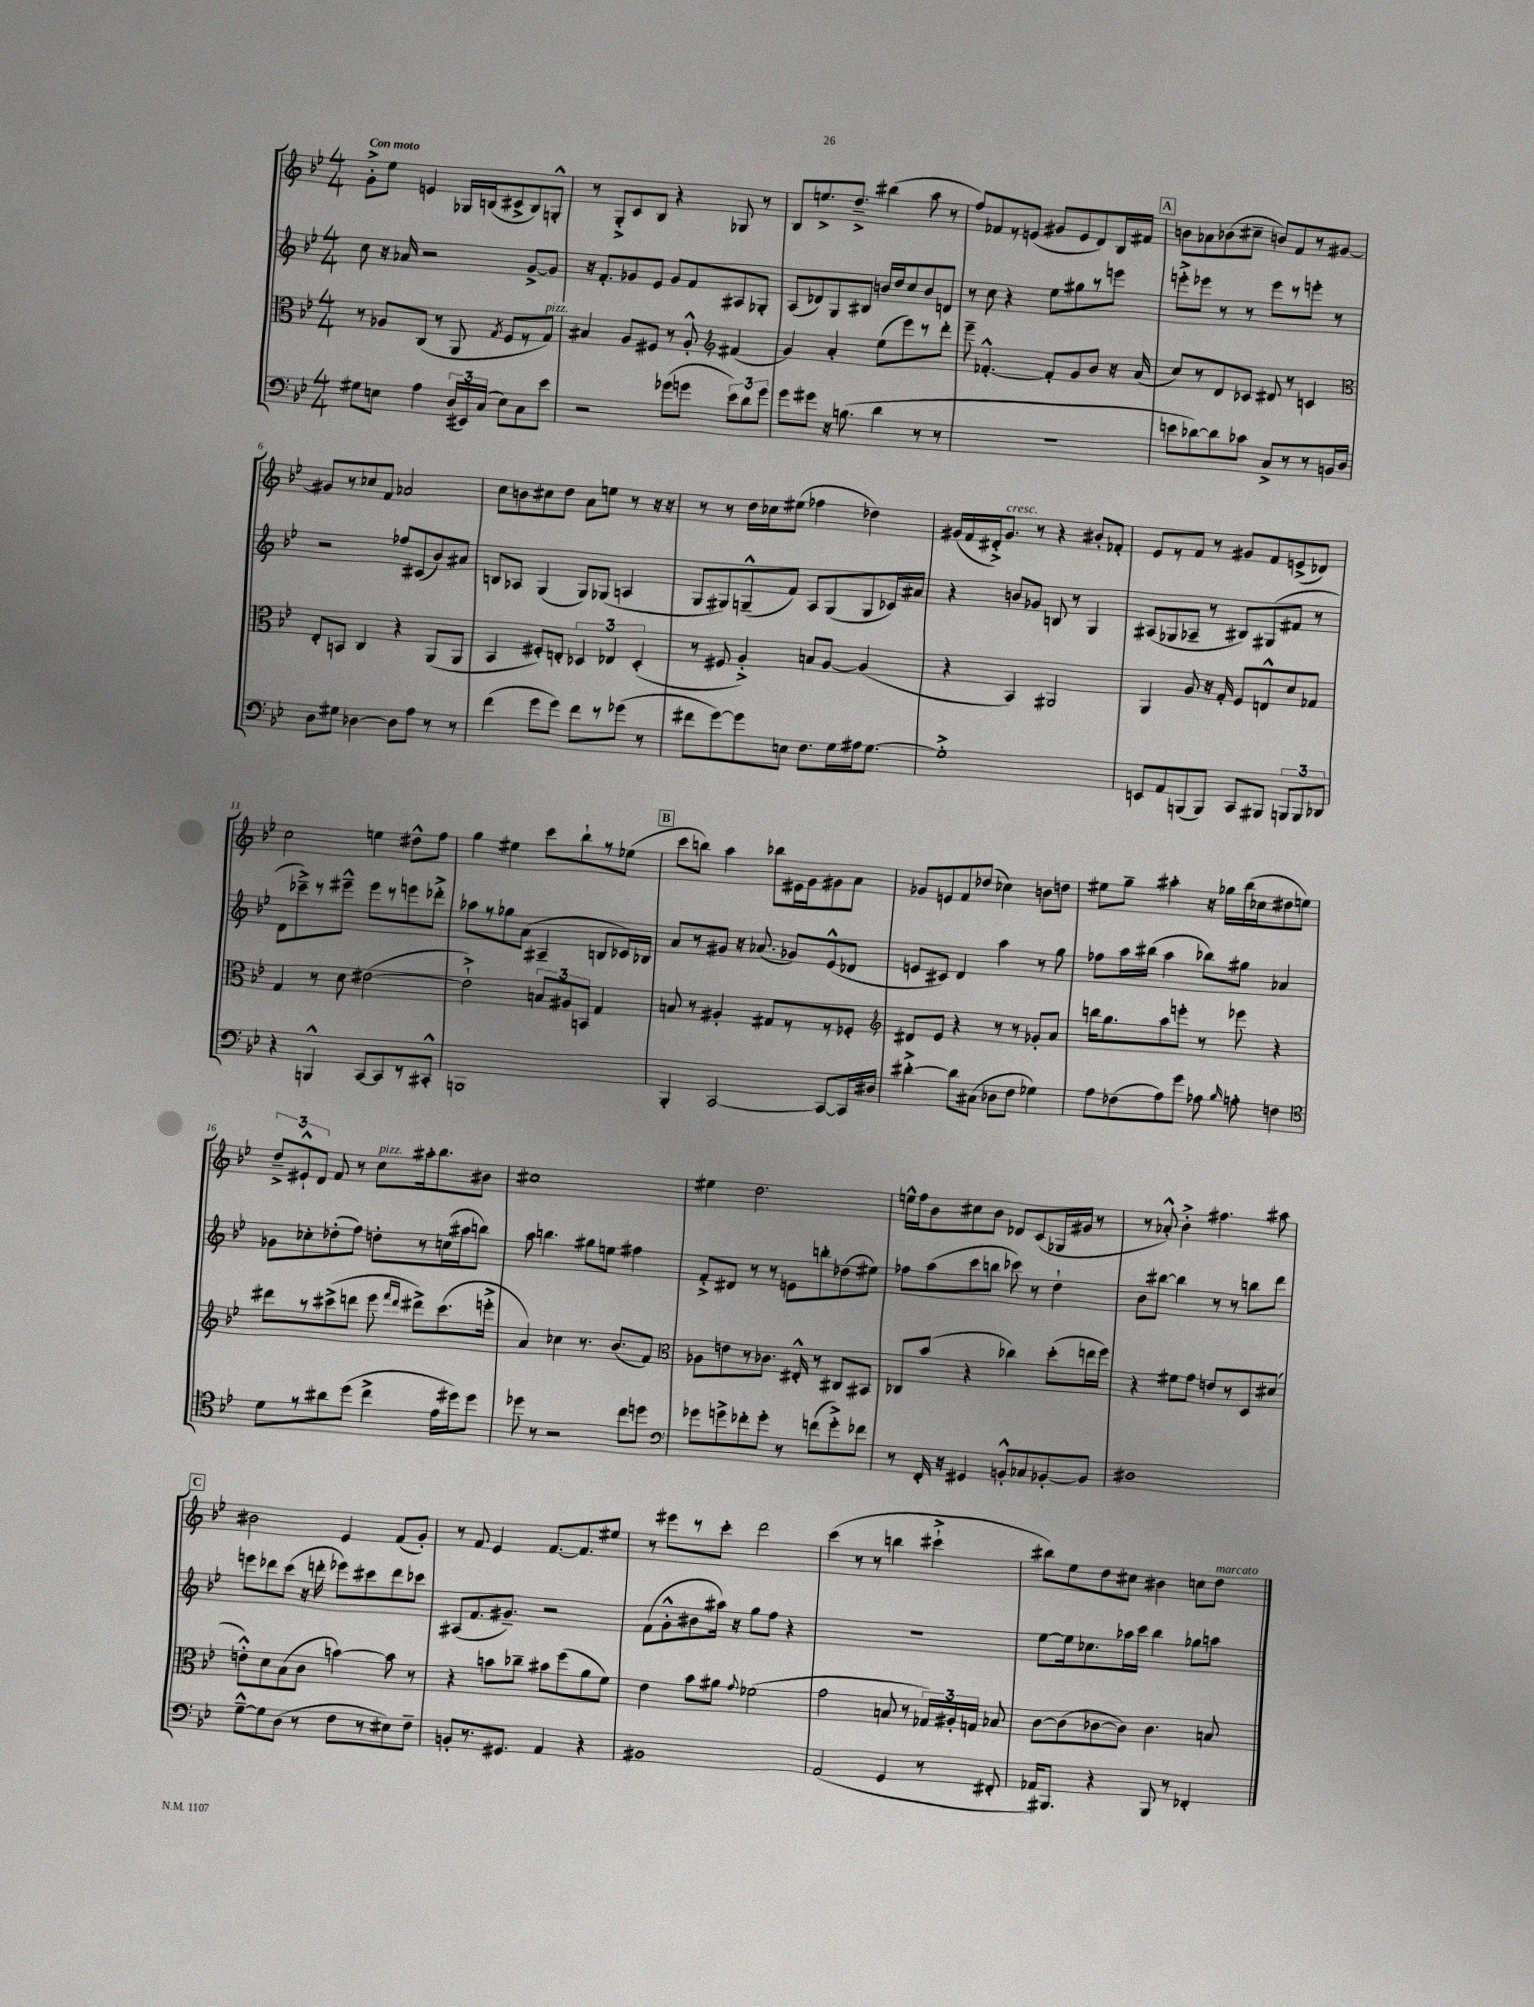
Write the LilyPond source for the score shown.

<<
\new StaffGroup <<
\new Staff = "s0" {
    \clef treble \key bes \major \numericTimeSignature \time 4/4 \tempo "Con moto"
    \autoBeamOff g'8[-.-> ees''8] e'4 ges16[ b16( cis'8-> b8) g8]-.-^ |
    r8 g8[-.-> c'8 bes8] r4 ges8 r8 |
    bes8[ e''8.-> d''8.]---> bis''4( a''8 r8 |
    f''8[) fes'8 r8 e'8]( gis'8[ e'8 d'8) bes16 fis'16] |
    \mark \markup { \box "A" } b'8[ aes'8 bes'8( cis''8]-- b'8[) f'8 r8 gis'8]~ |
    gis'8[ r8 ces''8 f'8] aes'2 |
    c''8[ b'8 cis''8 d''8] a'8[ e''8] r8 r16 r16 |
    r8 r8 d''16[ ces''16 eis''8]( fes''4 des''4) |
    gis'16[( f'16 dis'16-.->) gis'8.]^\markup { \italic "cresc." } r8 r4 bis'8[-. fes'8]-. |
    ees'8[ r8 f'8] r8 gis'8[ f'8 e'8->( des'8]) |
    c''2 e''4 dis''8[-^ f''8] |
    g''4 eis''4 c'''8[ bes''8-! r8 ees''8]( |
    \mark \markup { \box "B" } c'''8[ b''8]) a''4 bes''8[ eis'16 g'16 gis'8 a'8] |
    ges'8[ e'8 f'8 des''8]( ces''4) b'8[ d''8] |
    eis''8[ g''8]-- ais''4-. r16 ges''16[ bes''16( ces''16 dis''8 e''8]) |
    \tuplet 3/2 { d''8[---> eis'8-!-^ d'8] } f'8 r8 c''8[^\markup { \italic "pizz." } ais''16-. bes''8. bis'8] |
    cis''1 |
    eis''4 d''2. |
    e''16[-^ f''16 bes'8 cis''8 bes'8] des'8[ c'8( ges16 gis'16] r8 |
    r8 aes'8-.-^) bes'4-.-> fis''4. ais''8 |
    \mark \markup { \box "C" } bis'2 ees'4 f'8[( g'8]-.) |
    r8 f'8 ees'4 f'8.[~ f'8. eis''8] |
    r8 eis'''8[ r8 c'''8]-. d'''2 |
    c'''4( r8 r8 b''4 cis'''4-!-> |
    bis''8[) ees''8 d''8 cis''8] bis'4 c''8[ d''8]^\markup { \italic "marcato" } \bar "|." |
}
\new Staff = "s1" {
    \clef treble \key bes \major \numericTimeSignature \time 4/4
    \autoBeamOff c''8 r16 aes'16 r2 g'8[~-> g'8] |
    r16 f'8.[-. ges'8 ees'8] ges'8[ f'8 ais8 ges8]-. |
    a8[( des'8) g8 bis8] b'16[ d''16 c''8 b'8 d'8] |
    r8 c''8 r4 ees''8[ gis''8 r8 e'''8] |
    \mark \markup { \box "A" } e'''8[-.-> ees'''8] r8 r8 ees'''8[ r8 e'''8]-. r8 |
    r2 fes''8[ cis'8( bes'8) ais'8] |
    b8[ aes8] g4( g8[) ges8]( a4 |
    g8[ gis8) g8---^( f'8]) a8[ g8( g8 ces'16) ais'16] |
    r4 b'8[ ges'8] b8 r8 g4 |
    ais8[( ges8 aes8]-- r8 bis8[) gis8( fis'8] r8 |
    d'8[ ces'''8--->) r8 eis'''8]---^ eis'''8[ r8 e'''8 des'''8]-.-> |
    aes''8[ r8 ges''8 a'8]( ais4-- b8[ ces'16) bes16] |
    \mark \markup { \box "B" } a'8[ r8 gis'8] r16 aes'8.( ges'8[) ees'8-^( des'8] |
    e'8[ cis'8]) d'4 a''4 r8 g''8 |
    fes''8[ a''16 bis''16]( a''4 bes''8[) gis''8] aes'4 |
    ges'8[ ces''8-. des''8-.( f''8]) d''8[-. r8 c''16( ais''16 b''8]) |
    a''8 b''4. gis''8[ e''8] fis''4 |
    f'8[-.-> dis'8] r8 r8 e'8[ b''8-. des''8( eis''8]) |
    fes''8[ a''8( c'''8 b''8] ces'''8) r8 d''4-! |
    bes'8[ bis''8]~ bis''4 r8 r8 b''8[ d'''8] |
    \mark \markup { \box "C" } e'''8[ des'''8 c'''8]( r16 d'''16-. ees'''8[) cis'''8 d'''8 ces'''8] |
    ais8[( f'8. gis'8.]--) r2 |
    f'8[( g'8-.-^ bis'8 ais''16]) r16 g''8[ f''8] r4 |
    R1 |
    ees''8[~ ees''16 ces''8. aes''16 c'''16] bes''4 ges''8[ a''8] \bar "|." |
}
\new Staff = "s2" {
    \clef alto \key bes \major \numericTimeSignature \time 4/4
    \autoBeamOff r8 aes8[ c8]( r8 a,8 \acciaccatura { g8 } f8[ r8 g8]^\markup { \italic "pizz." }) |
    bis4 a8[ fis8] r8 a8-.-^ \clef treble fis'4( |
    g'4) a'4-. ees''8[( ees'''8) r8 d'''8]-. |
    ees'''8-- fes'4.~-.-^ fes'8[-. g'8 bes'8] r16 a'16( |
    \mark \markup { \box "A" } c''8[) r8 d'8 ces'8] dis'8 r8 c'4 |
    \clef alto ees8[-. b,8] c4 r4 a,8[( a,8] |
    bes,4 fis8[-.) e8]-. \tuplet 3/2 { des4 ees4 des4-.( } |
    r8 fis8 a4-.->) b8[ a8]~ a4( |
    r4 bes,4) ais,2 |
    a,4 a8 r16 g16-. f8[ e8-^ d'8 ges8] |
    g4 r8 d'8 eis'2~( |
    eis'2-!->) \tuplet 3/2 { b8[ ais8 b,8] } g4 |
    \mark \markup { \box "B" } b8 r8 ais4-. gis8[ r8 r8 fes8]-. |
    \clef treble dis'8[ ees'8] r4 r8 r8 ges'8[-. a'8] |
    b''16[ g''8. a''8 e'''8]-. r8 ees'''8 r4 |
    dis'''8[ r8 cis'''8->( d'''8] ees'''8 \grace { f'''16[ d'''16] } dis'''8[->) cis'''8.( e'''16]-.-> |
    a'4) ces''4 r8. bes'8.[( f'8]) |
    \clef alto aes8[ e'8 r8 ces'8.] eis16-.-^ r8 cis8[ bis,8] |
    ces8[ bes'8]( r4 ces''4) d''8[-.( e''16 f''16]) |
    r4 fis'8[ g'8] e'8[ r8 d8 dis'8]( |
    \mark \markup { \box "C" } e'8[-.-^) d'8 bes8( c'8] b'4~) b'8 r8 |
    r4 b'8[ ces''8]-- bis'8[ f''8( a'8 f'8]) |
    ees'4 bes'8[ ais'8] \appoggiatura { g'8 } fes'2( |
    g'2 b8 r8 \tuplet 3/2 { ges16[) ais16-. g16] } bes8 |
    c'8[~ c'8( ces'8~ ces'8]) ces'4. b8 \bar "|." |
}
\new Staff = "s3" {
    \clef bass \key bes \major \numericTimeSignature \time 4/4
    \autoBeamOff gis8[ e8] a4 \tuplet 3/2 { d16[( eis,16) c16]( } e8[) c8 ees'8] |
    r2 ges'8[( g'8] \tuplet 3/2 { ees'8[) d'8 g'8] } |
    g'8[ gis'8] r16 b8.( d'4 r8 r8 |
    R1 |
    \mark \markup { \box "A" } e'8[ des'8~) des'8 ces'8] c8[-> r8 r8 b,16 d16] |
    d8[ gis8] des4~ des8[ a8] r8 r8 |
    f'4( g'8[ g'8]) f'8[ r8 ges'8]( r8 |
    fis'8[ g'8~) g'8 e8] f8.[ g16 ais16 g8.]~ |
    g1-.-> |
    e,8[ a,8 b,,8( b,,8]) c,8[ bis,,8] \tuplet 3/2 { b,,8[ b,,8 des,8] } |
    r4 b,,4-^ c,8[~ c,8 r8 cis,8]-.-^ |
    b,,1 |
    \mark \markup { \box "B" } bes,,4-. c,2~ c,8[~ c,16 dis16] |
    dis'4~-.-> dis'8[ cis8]( des8[ f8] ges4) |
    a8[ fes8( a8) g'8] aes8 \grace { bes16 } a8-. f4 |
    \clef tenor d'8[ r8 ais'8 d''8]( c''4-> ees'16[ dis''16) dis''8] |
    des''8 r8 r2 c''8[ d''8] |
    \clef bass ges'8[ g'8-> fes'8-. g'8]-. r8 f'8[( g'8-.->) fes'8] |
    r8 f,16-. r16 gis,4 b,8[-.-^ ces8 bes,8~-. bes,8] |
    dis1 |
    \mark \markup { \box "C" } g8[~---^ g8 d8]( r8 f8[ r8 eis8) f8]-- |
    b,8[-. r8. gis,8.] a,4 r4 |
    bis,1 |
    a,2( g,4 r8 fis,8-. |
    aes,16[) bis,,8.] r4 bis,,8 r8 fes,4-. \bar "|." |
}
>>
>>
